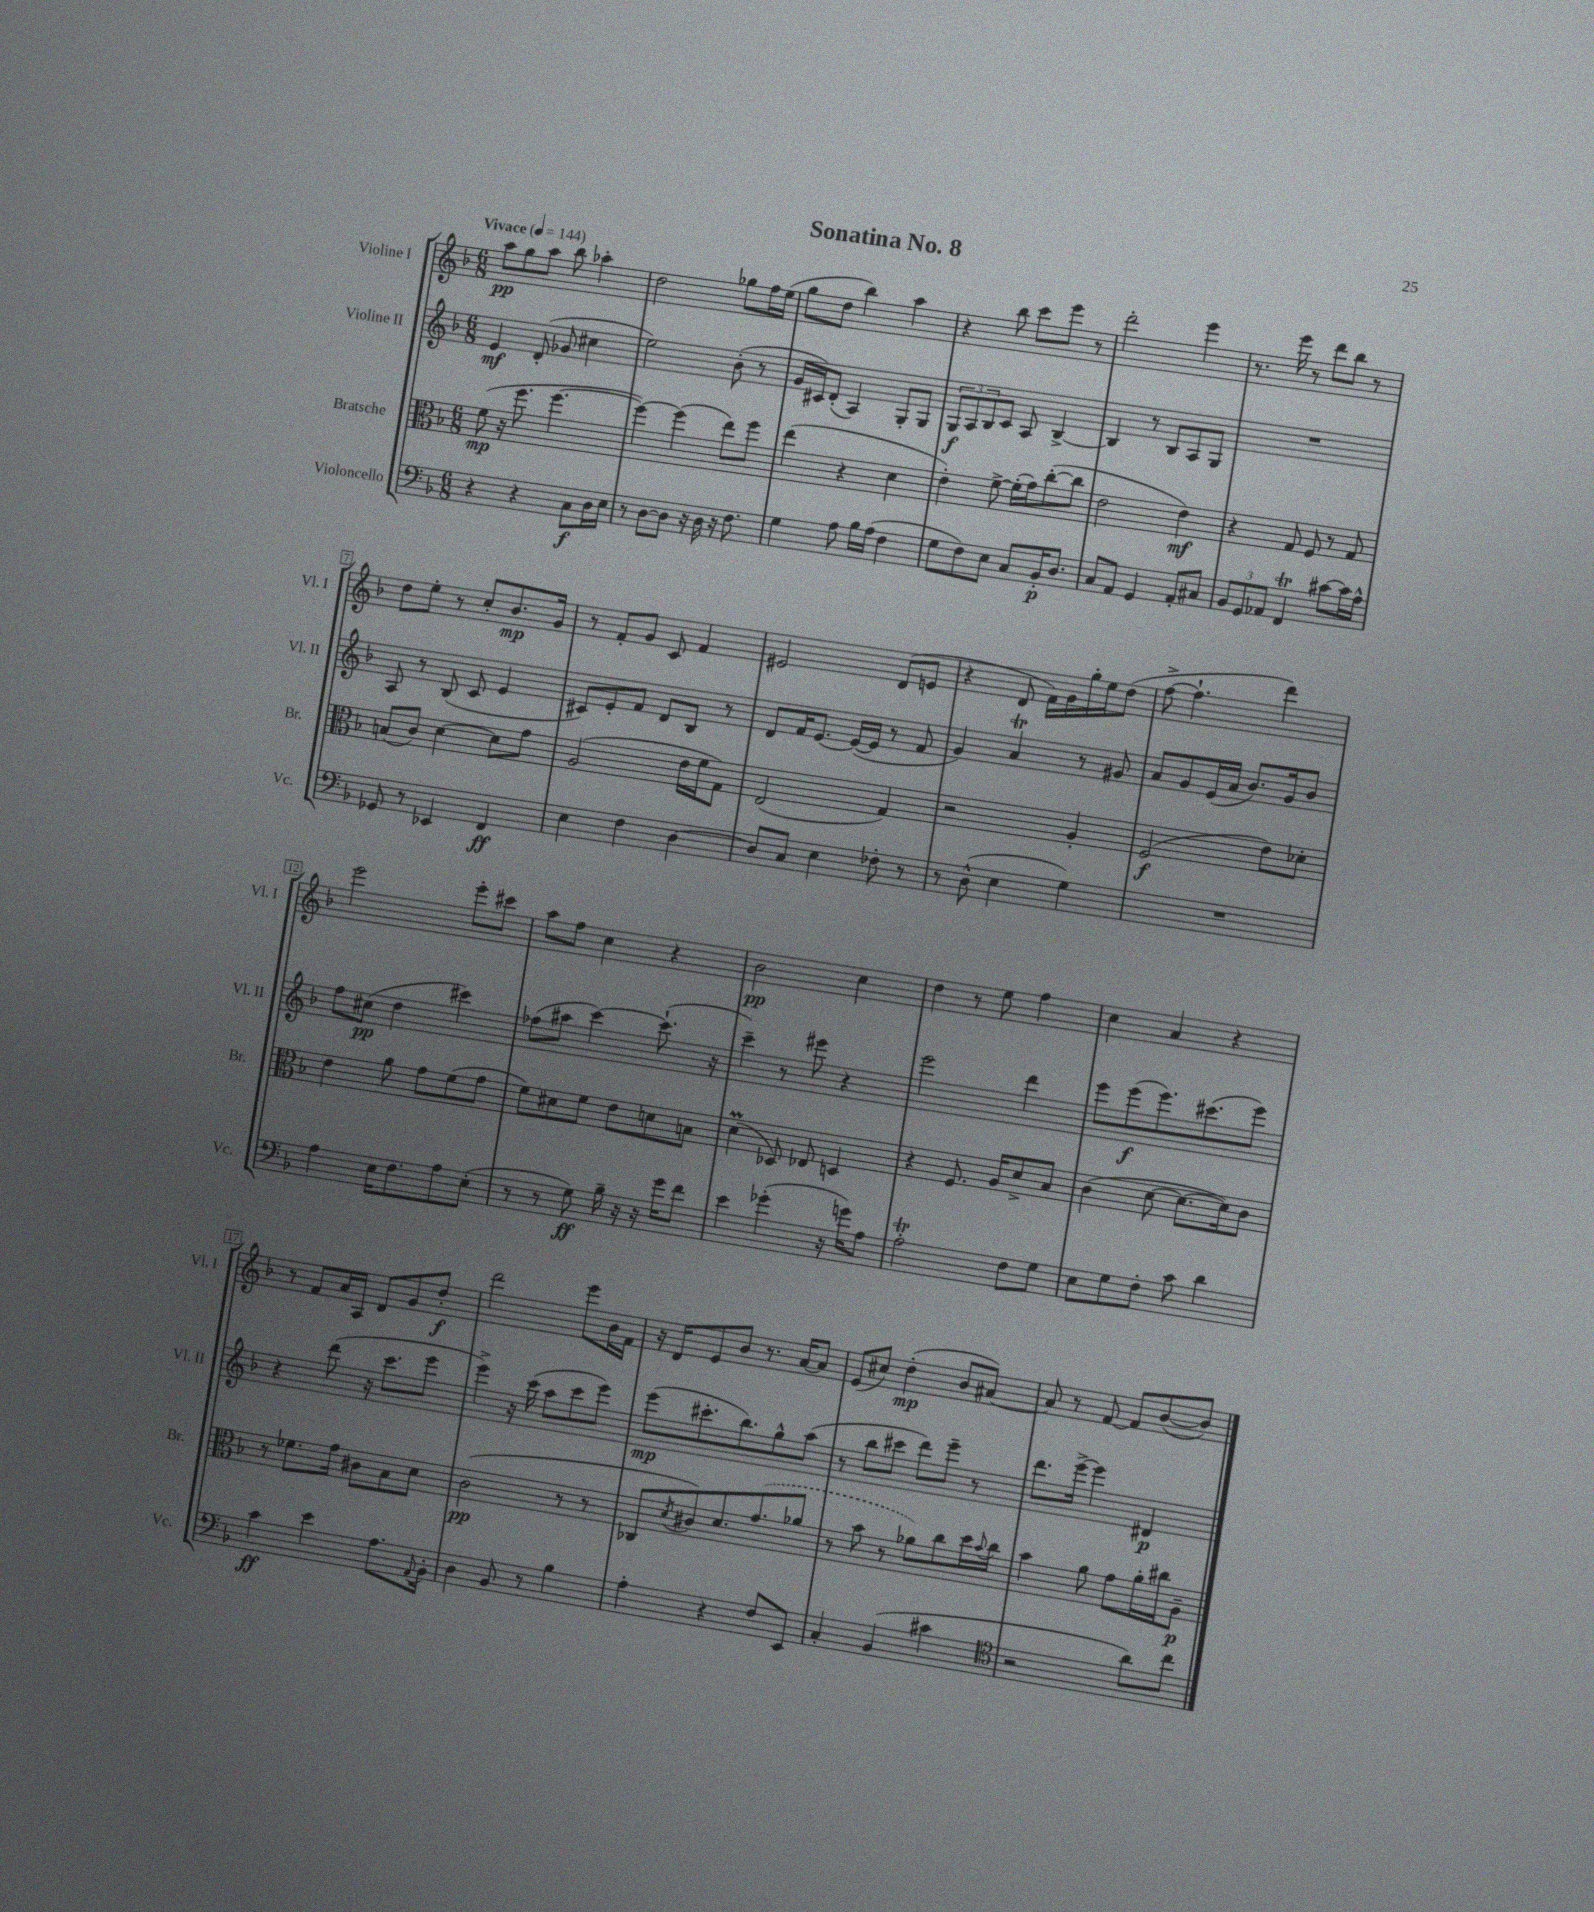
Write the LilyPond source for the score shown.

\header { title = "Sonatina No. 8" }
<<
\new StaffGroup <<
\new Staff = "s0" \with { instrumentName = "Violine I" shortInstrumentName = "Vl. I" } {
    \clef treble \key f \major \numericTimeSignature \time 6/8 \tempo "Vivace" 4 = 144
    a''8\pp g''8 a''8 bes''8 aes''4-. |
    d''2 ges''8 f''16 e''16( |
    g''8 d''8 bes''4) a''4 |
    r4 bes''8 c'''8 e'''8 r8 |
    d'''2-. e'''4 |
    r8. e'''16 r8 d'''8 bes''8 r8 |
    d''8 e''8-. r8 c''8-. bes'8.\mp g'16 |
    r8 f'8-. g'8 c'8 f'4 |
    eis'2 d'8( e'8 |
    r4 d'8 f'16) g'16 g''16-. e''16 d''8( |
    f''8~-> f''4.-! d'''4) |
    e'''2 e'''8-. cis'''8 |
    a''8 f''8 c''4 r4 |
    bes'2\pp c''4 |
    d''4 r8 e''8 f''4 |
    c''4 a'4 r4 |
    r8 f'8 a'16 a16 d'8 g'8 d''8-.\f |
    d'''2 e'''8 bes'16 f'16 |
    r16 d'16 e'8 bes'8 r8. a'16~ a'8 |
    e'8( cis''8) d''4-.\mp( bes'8 ais'8~) |
    ais'8 r8 f'8~ f'8 bes'8~( bes'8) \bar "|." |
}
\new Staff = "s1" \with { instrumentName = "Violine II" shortInstrumentName = "Vl. II" } {
    \clef treble \key f \major \numericTimeSignature \time 6/8
    e'4\mf d'8-.( ges'8 cis''4 |
    e''2) bes'8-.( r8 |
    g'16 cis'16) d'8-.( a4) g8-. g8 |
    \tuplet 3/2 { g8\f a8 bes8 } c'8 a8 bes4~-> |
    bes4 r8 bes8 a8 g8 |
    R2. |
    a8 r8 bes8( c'8 e'4 |
    cis'8) e'8-. f'8 d'8 bes8 r8 |
    d'8 f'16 e'8.~ e'16~( e'16 r8 f'8 |
    g'4) a'4\trill r8 gis'8 |
    a'8 g'8 e'16( a'16 bes'8.) g'16 bes'8 |
    f''8 cis''8\pp( d''4 cis'''4) |
    fes''8( ais''8 c'''4~) c'''8.-!( r16 |
    c'''4--) r8 eis'''8 r4 |
    e'''2 d'''4 |
    e'''8 e'''8\f( e'''8.) cis'''8.( e'''8) |
    r4 d'''8( r16 c'''8. e'''8 |
    e'''4->) r16 c'''16( a''8 c'''8 e'''8) |
    e'''8\mp( cis'''8.-. bes''8.) g''8-^ a''8( |
    r8 bes''8 cis'''8 d'''8) e'''8-- r8 |
    d'''8. e'''16~-> e'''4 dis'4\p \bar "|." |
}
\new Staff = "s2" \with { instrumentName = "Bratsche" shortInstrumentName = "Br." } {
    \clef alto \key f \major \numericTimeSignature \time 6/8
    f'8\mp( r16 f''8. f''4.~ |
    f''4~) f''4( e''8) f''8 |
    e''4( r4 d'4 |
    e'4-.) f'8~-> f'16-.( g'16) c''8~-.( c''8 |
    e'2 e'4\mf) |
    r4 g8 f8 r8 g8 |
    b8( c'8) d'4~ d'8 g'8 |
    a2( e'16 f'16 g8) |
    e2( g4) |
    r2 a4-. |
    f2\f( e'8) des'8-. |
    e'4 a'8 g'8 f'8( g'8 |
    f'8) dis'8 f'8 e'8 d'8 b8 |
    d'4\prall( des8) ees8 d4 |
    r4 f8. a16 d'8-> bes8 |
    c'4( d'8~ d'8.~ d'16) c'8 |
    r8 fes'8. g'16 cis'8 bes8 d'8 |
    c'2\pp( r8 r8 |
    ces8 \acciaccatura { d'8 } cis'8) d'8. \once \slurDashed g'8.( aes'8 |
    r8 bes'8 r8 aes'8) c''8 d''16 \appoggiatura { bes'8 } c''16 |
    bes'4 a'8 g'8 a'16-. cis''16 a8--\p \bar "|." |
}
\new Staff = "s3" \with { instrumentName = "Violoncello" shortInstrumentName = "Vc." } {
    \clef bass \key f \major \numericTimeSignature \time 6/8
    r4 r4 c8\f d16 e16 |
    r8 d8~ d8 r16 d16 r16 f8. |
    g4 a8 bes16 a16( f4 |
    g8 f8) e8 c8 bes,16-.\p d8. |
    c8 a,8 g,4 a,8-. cis8 |
    \tuplet 3/2 { bes,8 g,8 aes,8 } f,4\trill cis'8~ cis'16 a16-^ |
    ges,8 r8 ees,4 f,4\ff |
    e4 f4 d4~ |
    d8 c8 e4 fes8-. r8 |
    r8 d8-^( e4 g4) |
    R2. |
    a4 e16 f8. a8 e8-.( |
    r8 r8 g8\ff) bes16-- r16 r16 g'16 f'8 |
    e'4 ges'4-.( r16 g'16) a8 |
    a2-.\trill f8 g8 |
    e8 g8 f8-. c'8 d'4 |
    c'4\ff e'4 a8. \appoggiatura { a,8 } bes,16-. |
    d4 bes,8 r8 bes4 |
    a4-. r4 f8 e,8 |
    c4-. bes,4( cis'4 |
    \clef tenor r2 a'8) c''8 \bar "|." |
}
>>
>>
\layout { \context { \Score \override BarNumber.stencil = #(make-stencil-boxer 0.1 0.3 ly:text-interface::print) } }
